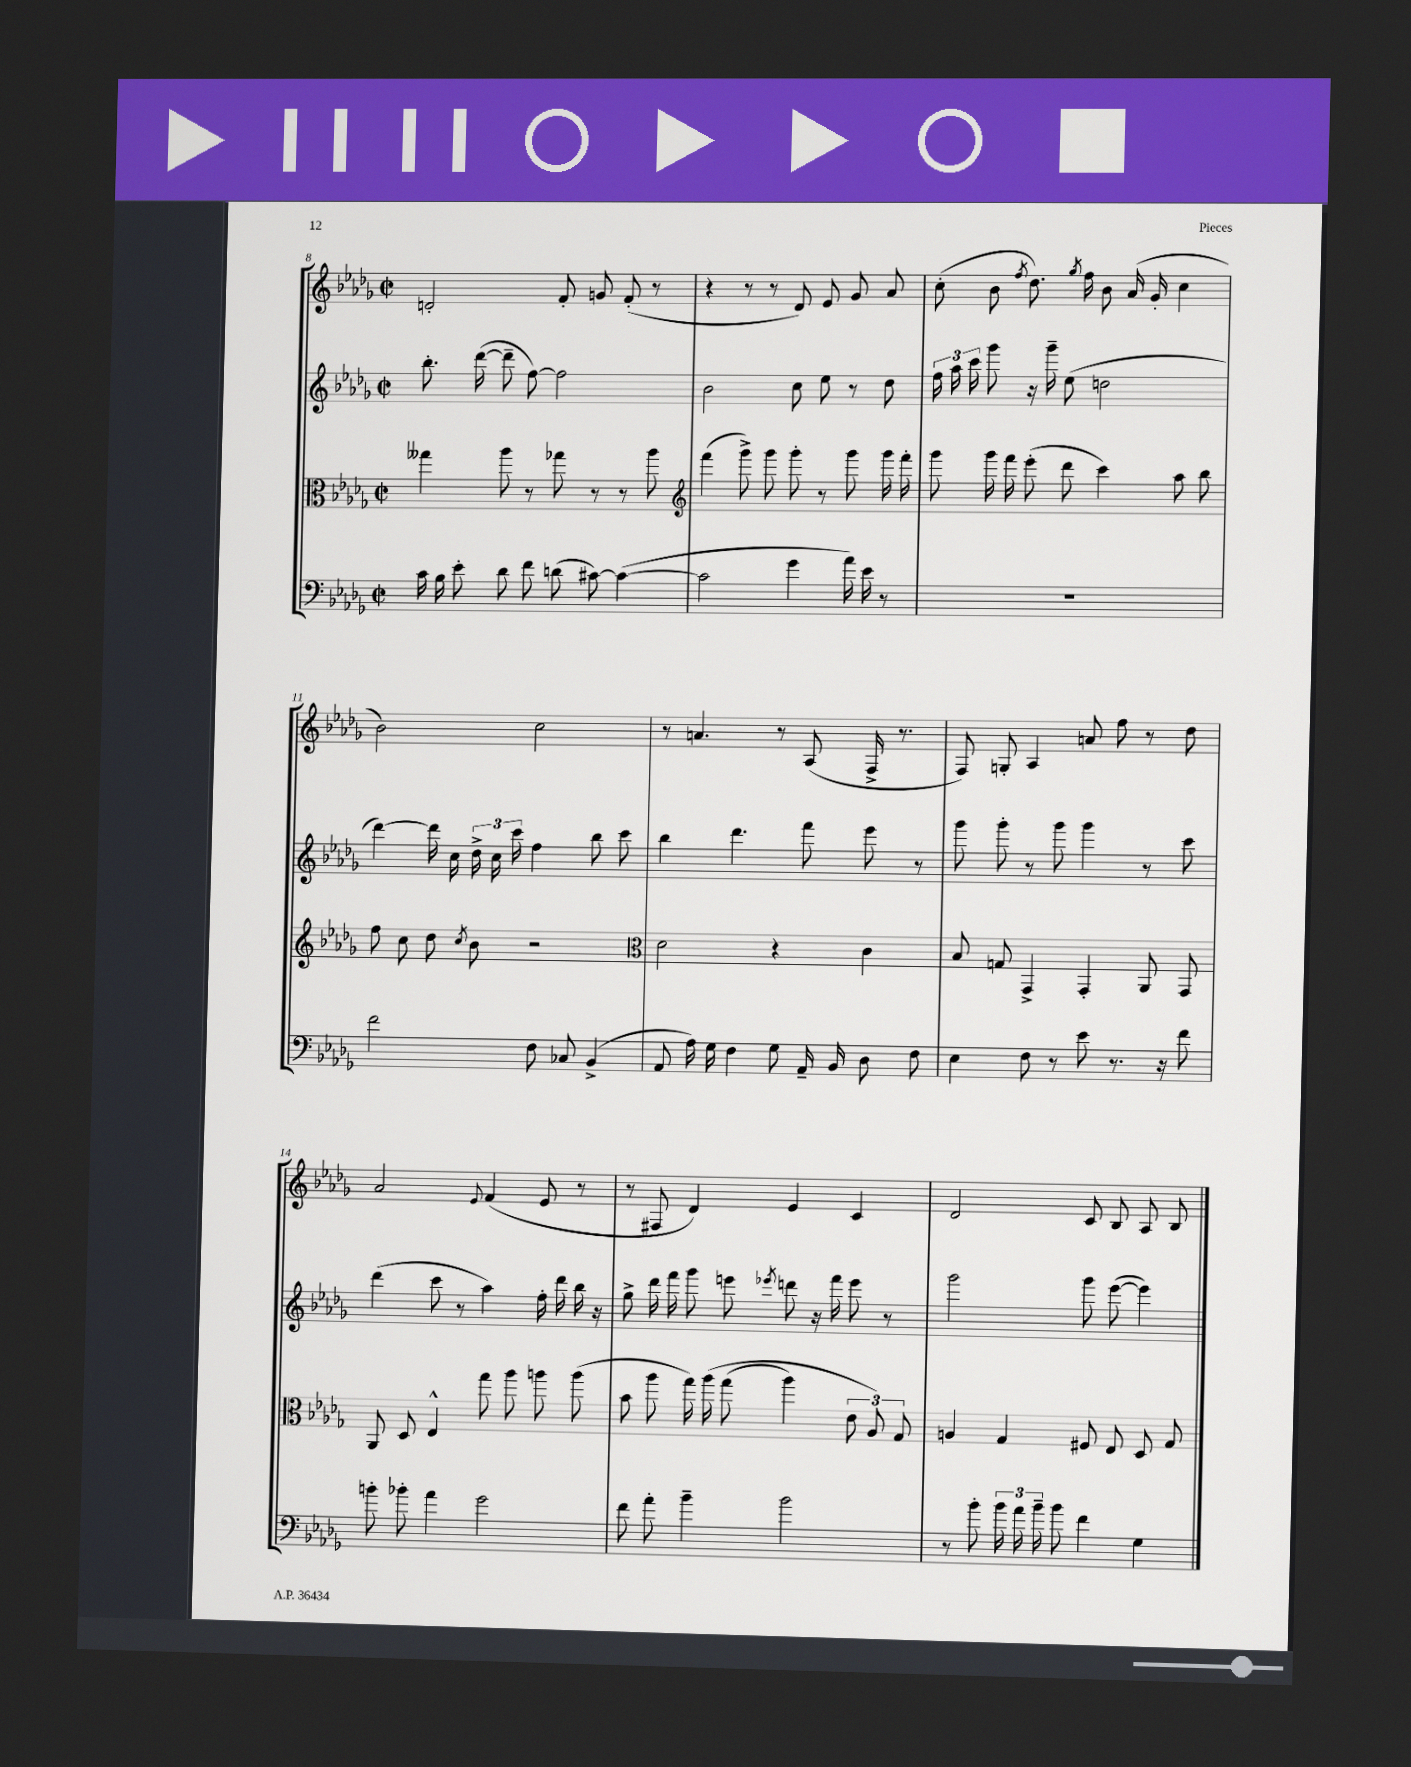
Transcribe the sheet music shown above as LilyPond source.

<<
\new StaffGroup <<
\new Staff = "s0" {
    \clef treble \key des \major \defaultTimeSignature \time 2/2
    \autoBeamOff d'2-. f'8-. g'8 f'8-.( r8 |
    r4 r8 r8 des'8) ees'8 ges'8 aes'8 |
    c''8-.( bes'8 \acciaccatura { f''8 } des''8.) \acciaccatura { ges''8 } f''16 bes'8 aes'16( ges'16-. c''4 |
    bes'2) c''2 |
    r8 a'4. r8 aes8( f16-> r8. |
    f8) g8-. aes4 a'8 f''8 r8 des''8 |
    aes'2 \appoggiatura { ees'8 } f'4( ees'8 r8 |
    r8 fis8 des'4) ees'4 c'4 |
    des'2 c'8 bes8 aes8 bes8 \bar "|." |
}
\new Staff = "s1" {
    \clef treble \key des \major \defaultTimeSignature \time 2/2
    \autoBeamOff bes''8.-. des'''16~( des'''8-- f''8~) f''2 |
    bes'2 c''8 ees''8 r8 des''8 |
    \tuplet 3/2 { f''16 aes''16 c'''16 } ges'''8 r16 ges'''16-- ees''8( d''2 |
    des'''4~) des'''16 c''16 \tuplet 3/2 { des''16-> c''16 c'''16 } f''4 bes''8 c'''8 |
    bes''4 des'''4. f'''8 ees'''8 r8 |
    ges'''8 ges'''8-. r8 ges'''8 ges'''4 r8 c'''8 |
    des'''4( c'''8 r8 aes''4) f''16-. des'''16 bes''16 r16 |
    ges''8-> des'''16 f'''16 ges'''8 e'''8 \acciaccatura { ees'''8 } d'''8 r16 f'''16 ees'''8 r8 |
    ges'''2 ges'''8 ees'''8~( ees'''4) \bar "|." |
}
\new Staff = "s2" {
    \clef alto \key des \major \defaultTimeSignature \time 2/2
    \autoBeamOff geses''4 aes''8 r8 ges''8 r8 r8 aes''8 |
    \clef treble f'''4( ges'''8->) ges'''8 ges'''8-. r8 ges'''8 ges'''16 f'''16-. |
    ges'''8 ges'''16 f'''16 ees'''8-.( des'''8 c'''4) aes''8 bes''8 |
    f''8 c''8 des''8 \acciaccatura { c''8 } bes'8 r2 |
    \clef alto des'2 r4 c'4 |
    bes8 g8 ges,4-> ges,4-. aes,8 ges,8 |
    aes,8 des8 ees4-^ ges''8 aes''8 a''8 a''8( |
    bes'8 aes''8 ges''16) aes''16\( ges''8( aes''4) \tuplet 3/2 { ees'8 aes8\) ges8 } |
    a4 ges4 fis8 ees8 des8 ges8 \bar "|." |
}
\new Staff = "s3" {
    \clef bass \key des \major \defaultTimeSignature \time 2/2
    \autoBeamOff c'16 bes16 ees'8-. des'8 f'8 d'8( cis'8~) cis'4~( |
    cis'2 ges'4 aes'16) ees'16 r8 |
    R1 |
    f'2 f8 ces8 bes,4->( |
    aes,8 aes16) ges16 f4 ges8 aes,16-- bes,16 des8 f8 |
    ees4 f8 r8 ees'8 r8. r16 f'8 |
    b'8-. bes'8-. aes'4 ges'2 |
    f'8 aes'8-. bes'4-- bes'2 |
    r8 bes'8-. \tuplet 3/2 { bes'16 aes'16 bes'16-- } bes'8 f'4 ges4 \bar "|." |
}
>>
>>
\layout { \context { \Score currentBarNumber = #8 } }
